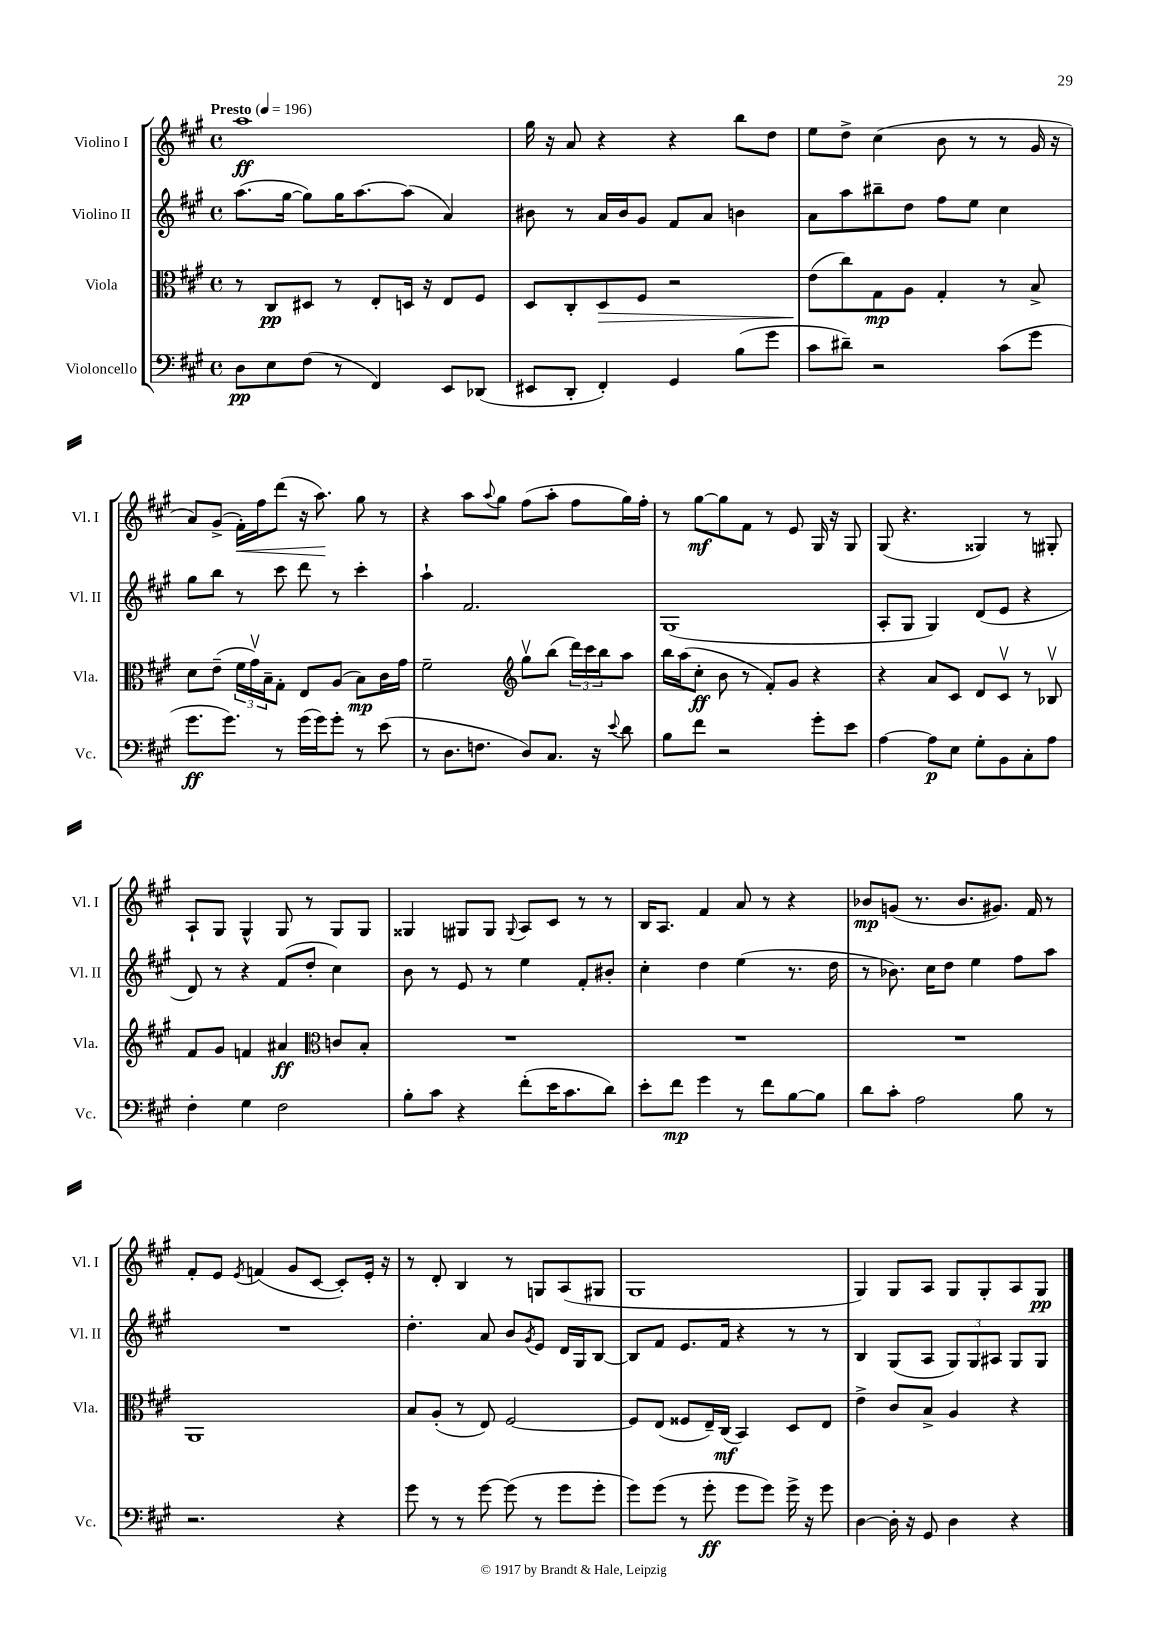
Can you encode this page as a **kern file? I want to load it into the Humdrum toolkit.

**kern	**kern	**kern	**kern
*staff4	*staff3	*staff2	*staff1
*clefF4	*clefC3	*clefG2	*clefG2
*k[f#c#g#]	*k[f#c#g#]	*k[f#c#g#]	*k[f#c#g#]
*M4/4	*M4/4	*M4/4	*M4/4
*met(c)	*met(c)	*met(c)	*met(c)
*MM196	*MM196	*MM196	*MM196
8D\L	8r	(8.aa\L	1aa
8E\	8C#/L	.	.
.	.	[16gg#\Jk	.
(8F#\J	8D#/J	8gg#\]L)	.
8r	8r	16gg#\K	.
.	.	[8.aa\	.
4FF#/)	8E'/L	.	.
.	16D/Jk	(8aa\]J	.
.	16r	.	.
8EE/L	8E/L	4a/)	.
(8DD-/J	8F#/J	.	.
=	=	=	=
8EE#/L	8D/L	8b#\	16gg#\
.	.	.	16r
8DD'/J	8C#'/	8r	8a/
4FF#'/)	8D/	16a/LL	4r
.	.	16b#/J	.
.	8F#/J	8g#/J	.
4GG#/	2r	8f#/L	4r
.	.	8a/J	.
(8B\L	.	4b\	8bb\L
8g#\J	.	.	8dd\J
=	=	=	=
8c#\L	(8e\L	8a\L	8ee\L
8d#~\J)	8cc#\)	8aa\	8dd^\J
2r	8G#\	8bb#~\	(4cc#\
.	8A\J	8dd\J	.
.	4G#'/	8ff#\L	8b\
.	.	8ee\J	8r
(8c#\L	8r	4cc#\	8r
8g#\J	8B^/	.	16g#/
.	.	.	16r
=	=	=	=
8.g#\L	8d\L	8gg#\L	8a/L)
.	(8e~\J	8bb\J	(8g#^/J
8.g#\J)	.	.	.
.	24f#\LL	8r	16f#'\LL)
.	24g#v\)	.	.
.	.	.	16ff#\J
.	24B~\J	.	.
8r	8G#'\J	8ccc#\	(8ddd\J
(16g#\LL	8E/L	8ddd\	16r
16g#\J)	.	.	8.aa\)
8g#'\J	(8A/J	8r	.
8r	8B\L)	4ccc#'\	8gg#\
(8e\	16c#\L	.	8r
.	16g#\JJ	.	.
=	=	=	=
8r	2f#~\	4aa`\	4r
8.D\L	.	.	.
.	.	2.f#/	8aa\L
8.F\J	.	.	.
.	.	.	8qqaa/
.	.	.	8gg#\J
*	*clefG2	*	*
8D/L)	8gg#v\L	.	(8ff#\L
8.C#/J	(8bb\J	.	8aa'\J
.	24ddd\LL)	.	8ff#\L
.	24ccc#\	.	.
16r	.	.	.
.	24bb\J	.	.
8qqe/	.	.	.
8d\	8aa\J	.	16gg#\L)
.	.	.	16ff#'\JJ
=	=	=	=
8B\L	16bb\LL	(1G#	8r
.	(16aa\J	.	.
8f#\J	8cc#'\J	.	[8gg#\L
2r	8b\	.	8gg#\]
.	8r	.	8f#\J
.	8f#'/L)	.	8r
.	8g#/J	.	8e/
8g#'\L	4r	.	16G#/
.	.	.	16r
8e\J	.	.	8G#/
=	=	=	=
[4A\	4r	8A'/L	(8G#/
.	.	8G#/J	4.r
8A\]L	8a/L	4G#/)	.
8E\J	8c#/J	.	.
8G#'\L	8d/L	(8d/L	4G##/)
8BB\	8c#v/J	8e/J	.
8C#'\	8r	4r	8r
8A\J	8B-v/	.	8G#'/
=	=	=	=
4F#'\	8f#/L	8d/)	8A`/L
.	8g#/J	8r	8G#/J
4G#\	4f/	4r	4G#^^/
2F#\	4a#/	(8f#/L	8G#/
.	.	8dd'/J	8r
*	*clefC3	*	*
.	8c/L	4cc#\)	8G#/L
.	8B'/J	.	8G#/J
=	=	=	=
8B'\L	1r	8b\	4G##/
8c#\J	.	8r	.
4r	.	8e/	8G#/L
.	.	8r	8G#/J
.	.	.	8qqG#/
(8f#'\L	.	4ee\	8A/L
16e\K	.	.	8c#/J
8.c#\	.	.	.
.	.	8f#'/L	8r
8d\J)	.	8b#'/J	8r
=	=	=	=
8e'\L	1r	4cc#'\	16B/LK
.	.	.	8.A/J
8f#\J	.	.	.
4g#\	.	4dd\	4f#/
8r	.	(4ee\	8a/
8f#\L	.	.	8r
[8B\	.	8.r	4r
8B\]J	.	.	.
.	.	16dd\	.
=	=	=	=
8d\L	1r	8r	8b-/L
8c#'\J	.	8.b-\)	(8g/J
2A\	.	.	8.r
.	.	16cc#\LK	.
.	.	8dd\J	.
.	.	.	8.b-/L
.	.	4ee\	.
.	.	.	8.g#/J)
8B\	.	8ff#\L	.
.	.	.	16f#/
8r	.	8aa\J	8r
=	=	=	=
2.r	1AA	1r	8f#'/L
.	.	.	8e/J
.	.	.	8qe/
.	.	.	(4f/
.	.	.	8g#/L
.	.	.	[8c#/J
4r	.	.	8c#'/]L)
.	.	.	16e'/Jk
.	.	.	16r
=	=	=	=
8g#\	8B/L	4.dd'\	8r
8r	(8A'/J	.	8d'/
8r	8r	.	4B/
[8g#\	8E/)	8a/	.
(8g#\]	[2F#/	8b/L	8r
.	.	8qg#/	.
8r	.	8e/J	8G/L
8g#\L	.	16d/LL	(8A/
.	.	16G#/J	.
8g#'\J	.	[8B/J	8G#/J
=	=	=	=
8g#\L)	8F#/]L	8B/]L	1G#
(8g#\J	(8E/J	8f#/J	.
8r	8F##/L	8.e/L	.
8g#'\	16E~/L)	.	.
.	(16C#/JJ	16f#/Jk	.
8g#\L	4BB/)	4r	.
8g#\J)	.	.	.
16g#^\	8D/L	8r	.
16r	.	.	.
8g#\	8E/J	8r	.
=	=	=	=
[4D\	4e^\	4B/	4G#/)
16D'\]	8c#/L	(8G#/L	8G#/L
16r	.	.	.
8GG#/	8B^/J	8A/J	8A/J
4D\	4A/	12G#/L)	8G#/L
.	.	12G#/	.
.	.	.	8G#'/
.	.	12A#/J	.
4r	4r	8G#/L	8A/
.	.	8G#/J	8G#/J
==	==	==	==
*-	*-	*-	*-
